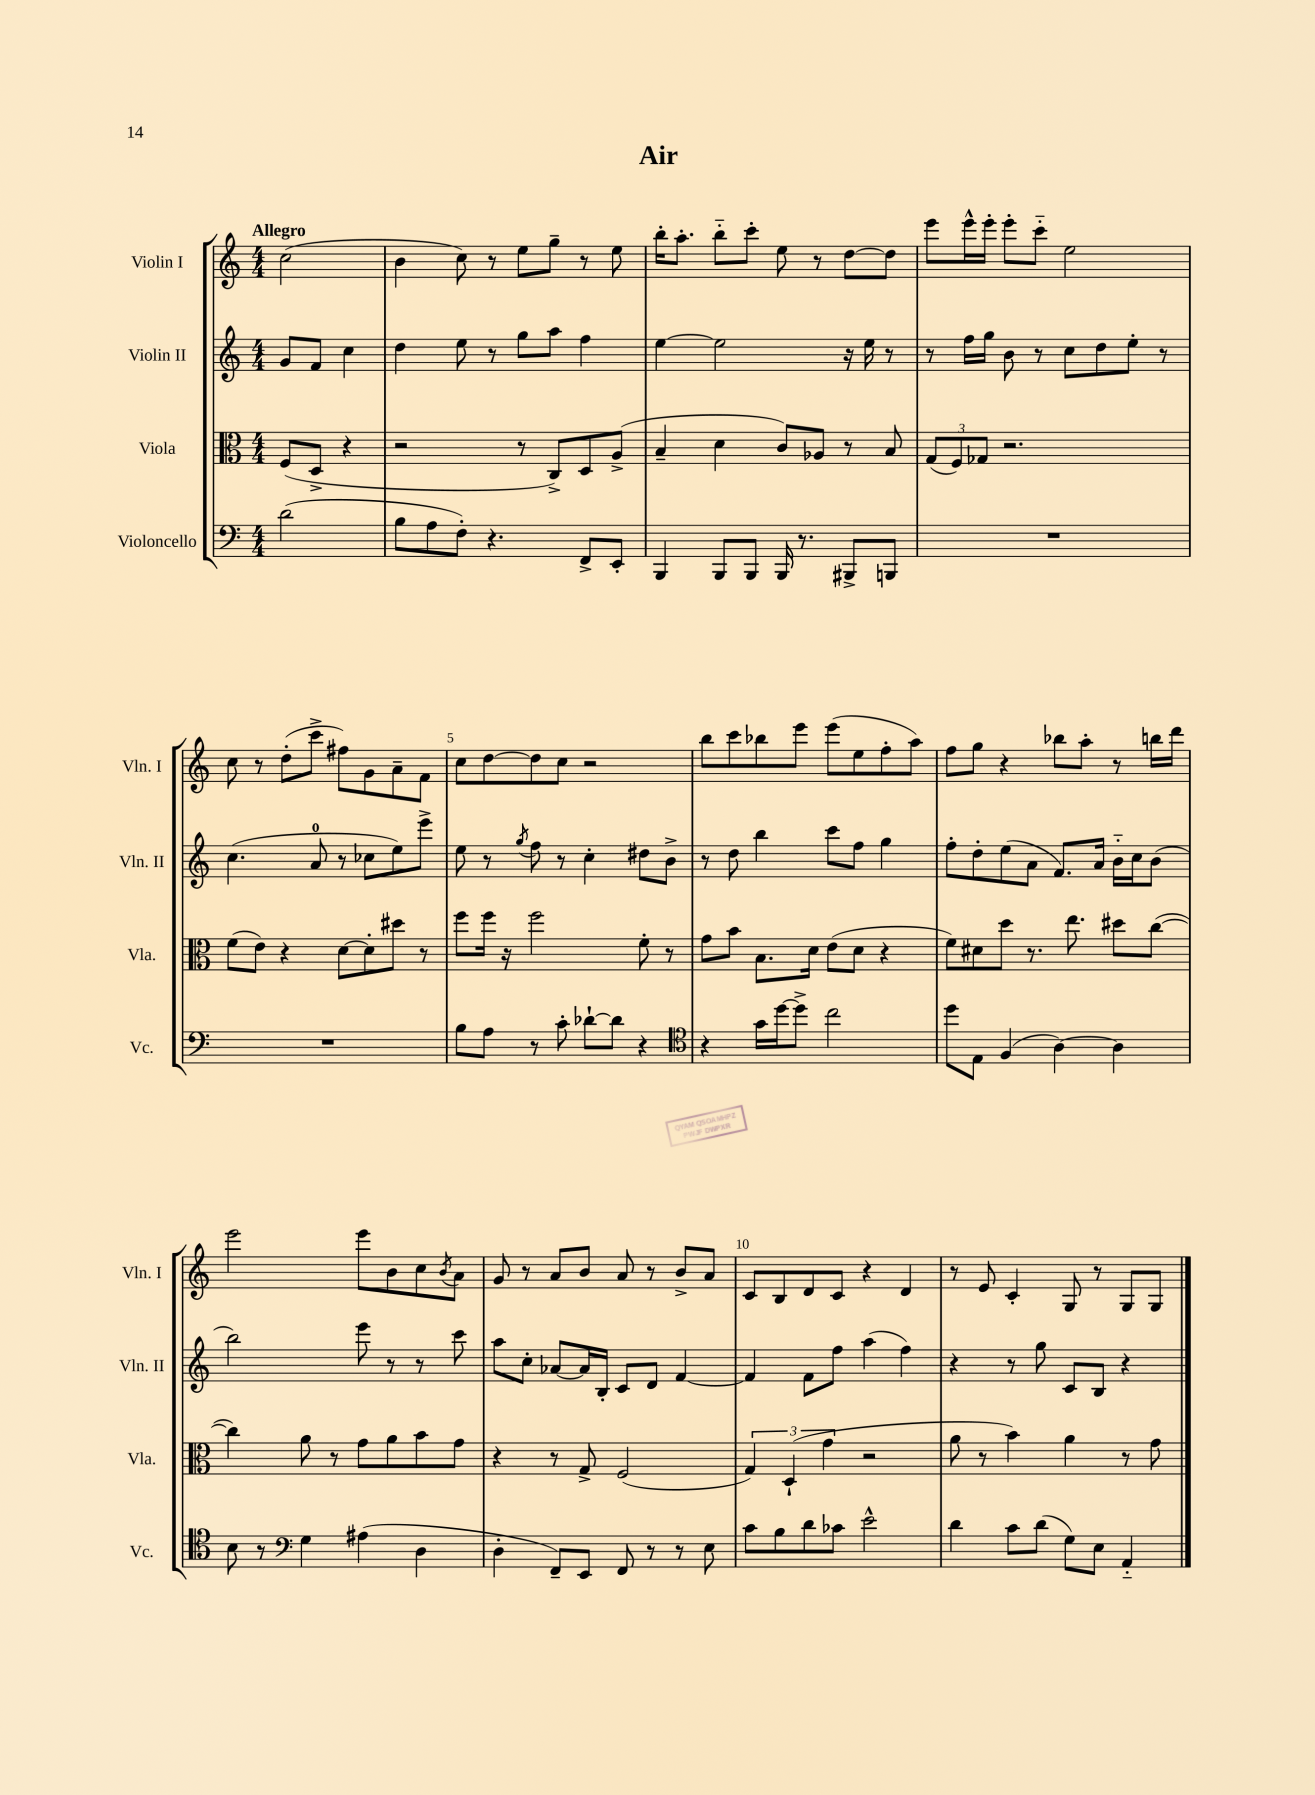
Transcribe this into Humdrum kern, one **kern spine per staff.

**kern	**kern	**kern	**kern
*staff4	*staff3	*staff2	*staff1
*clefF4	*clefC3	*clefG2	*clefG2
*k[]	*k[]	*k[]	*k[]
*M4/4	*M4/4	*M4/4	*M4/4
(2d	(8F	8g	(2cc
.	8D^	8f	.
.	4r	4cc	.
=	=	=	=
8B	2r	4dd	4b
8A	.	.	.
8F')	.	8ee	8cc)
4.r	.	8r	8r
.	8r	8gg	8ee
.	8C^)	8aa	8gg~
8FF^	8D	4ff	8r
8EE'	(8A^	.	8ee
=	=	=	=
4BBB	4B~	[4ee	16bb'
.	.	.	8.aa'
8BBB	4d	2ee]	8bb'~
8BBB	.	.	8ccc'
16BBB	8c)	.	8ee
8.r	.	.	.
.	8A-	.	8r
8BBB#^	8r	16r	[8dd
.	.	16ee	.
8BBB	8B	8r	8dd]
=	=	=	=
1r	(12G	8r	8eee
.	12F)	.	.
.	.	16ff	16eee^^
.	12G-	.	.
.	.	16gg	16eee'
.	2.r	8b	8eee'
.	.	8r	8ccc'~
.	.	8cc	2ee
.	.	8dd	.
.	.	8ee'	.
.	.	8r	.
=	=	=	=
1r	(8f	(4.cc	8cc
.	8e)	.	8r
.	4r	.	(8dd'
.	.	8a	8ccc^
.	[8d	8r	8ff#)
.	8d']	8cc-	8g
.	8dd#	8ee)	8a~
.	8r	8eee^	8f
=	=	=	=
8B	8ff	8ee	8cc
8A	16ff	8r	[8dd
.	16r	.	.
.	.	8qgg	.
8r	2ff	8ff	8dd]
8c'	.	8r	8cc
[8d-`	.	4cc'	2r
8d-]	.	.	.
4r	8f'	8dd#	.
.	8r	8b^	.
=	=	=	=
*clefC4	*	*	*
4r	8g	8r	8bb
.	8b	8dd	8ccc
16g	8.B	4bb	8bb-
[16dd	.	.	.
8dd^]	.	.	8eee
.	16d	.	.
2cc	(8e	8ccc	(8eee
.	8d	8ff	8ee
.	4r	4gg	8ff'
.	.	.	8aa)
=	=	=	=
8dd	8f)	8ff'	8ff
8E	8d#	8dd'	8gg
(4F	8dd	(8ee	4r
.	8.r	8a	.
[4A)	.	8.f)	8bb-
.	8.ee	.	.
.	.	.	8aa'
.	.	16a	.
4A]	8dd#	16b'~	8r
.	.	16cc	.
.	([8cc	(8b	16bb
.	.	.	16ddd
=	=	=	=
8B	4cc])	2bb)	2eee
8r	.	.	.
*clefF4	*	*	*
4G	8a	.	.
.	8r	.	.
(4A#	8g	8eee	8eee
.	8a	8r	8b
4D	8b	8r	8cc
.	.	.	8qb
.	8g	8ccc	8a
=	=	=	=
4D'	4r	8aa	8g
.	.	8cc'	8r
8FF~)	8r	[8a-	8a
8EE	8G^	16a-]	8b
.	.	16B'	.
8FF	(2F	8c	8a
8r	.	8d	8r
8r	.	[4f	8b^
8E	.	.	8a
=	=	=	=
8c	6G)	4f]	8c
8B	.	.	8B
.	(6D`	.	.
8d	.	8f	8d
.	6g	.	.
8c-	.	8ff	8c
2e^^	2r	(4aa	4r
.	.	4ff)	4d
=	=	=	=
4d	8a	4r	8r
.	8r	.	8e
8c	4b)	8r	4c'
(8d	.	8gg	.
8G)	4a	8c	8G
8E	.	8B	8r
4AA'~	8r	4r	8G
.	8g	.	8G
==	==	==	==
*-	*-	*-	*-
